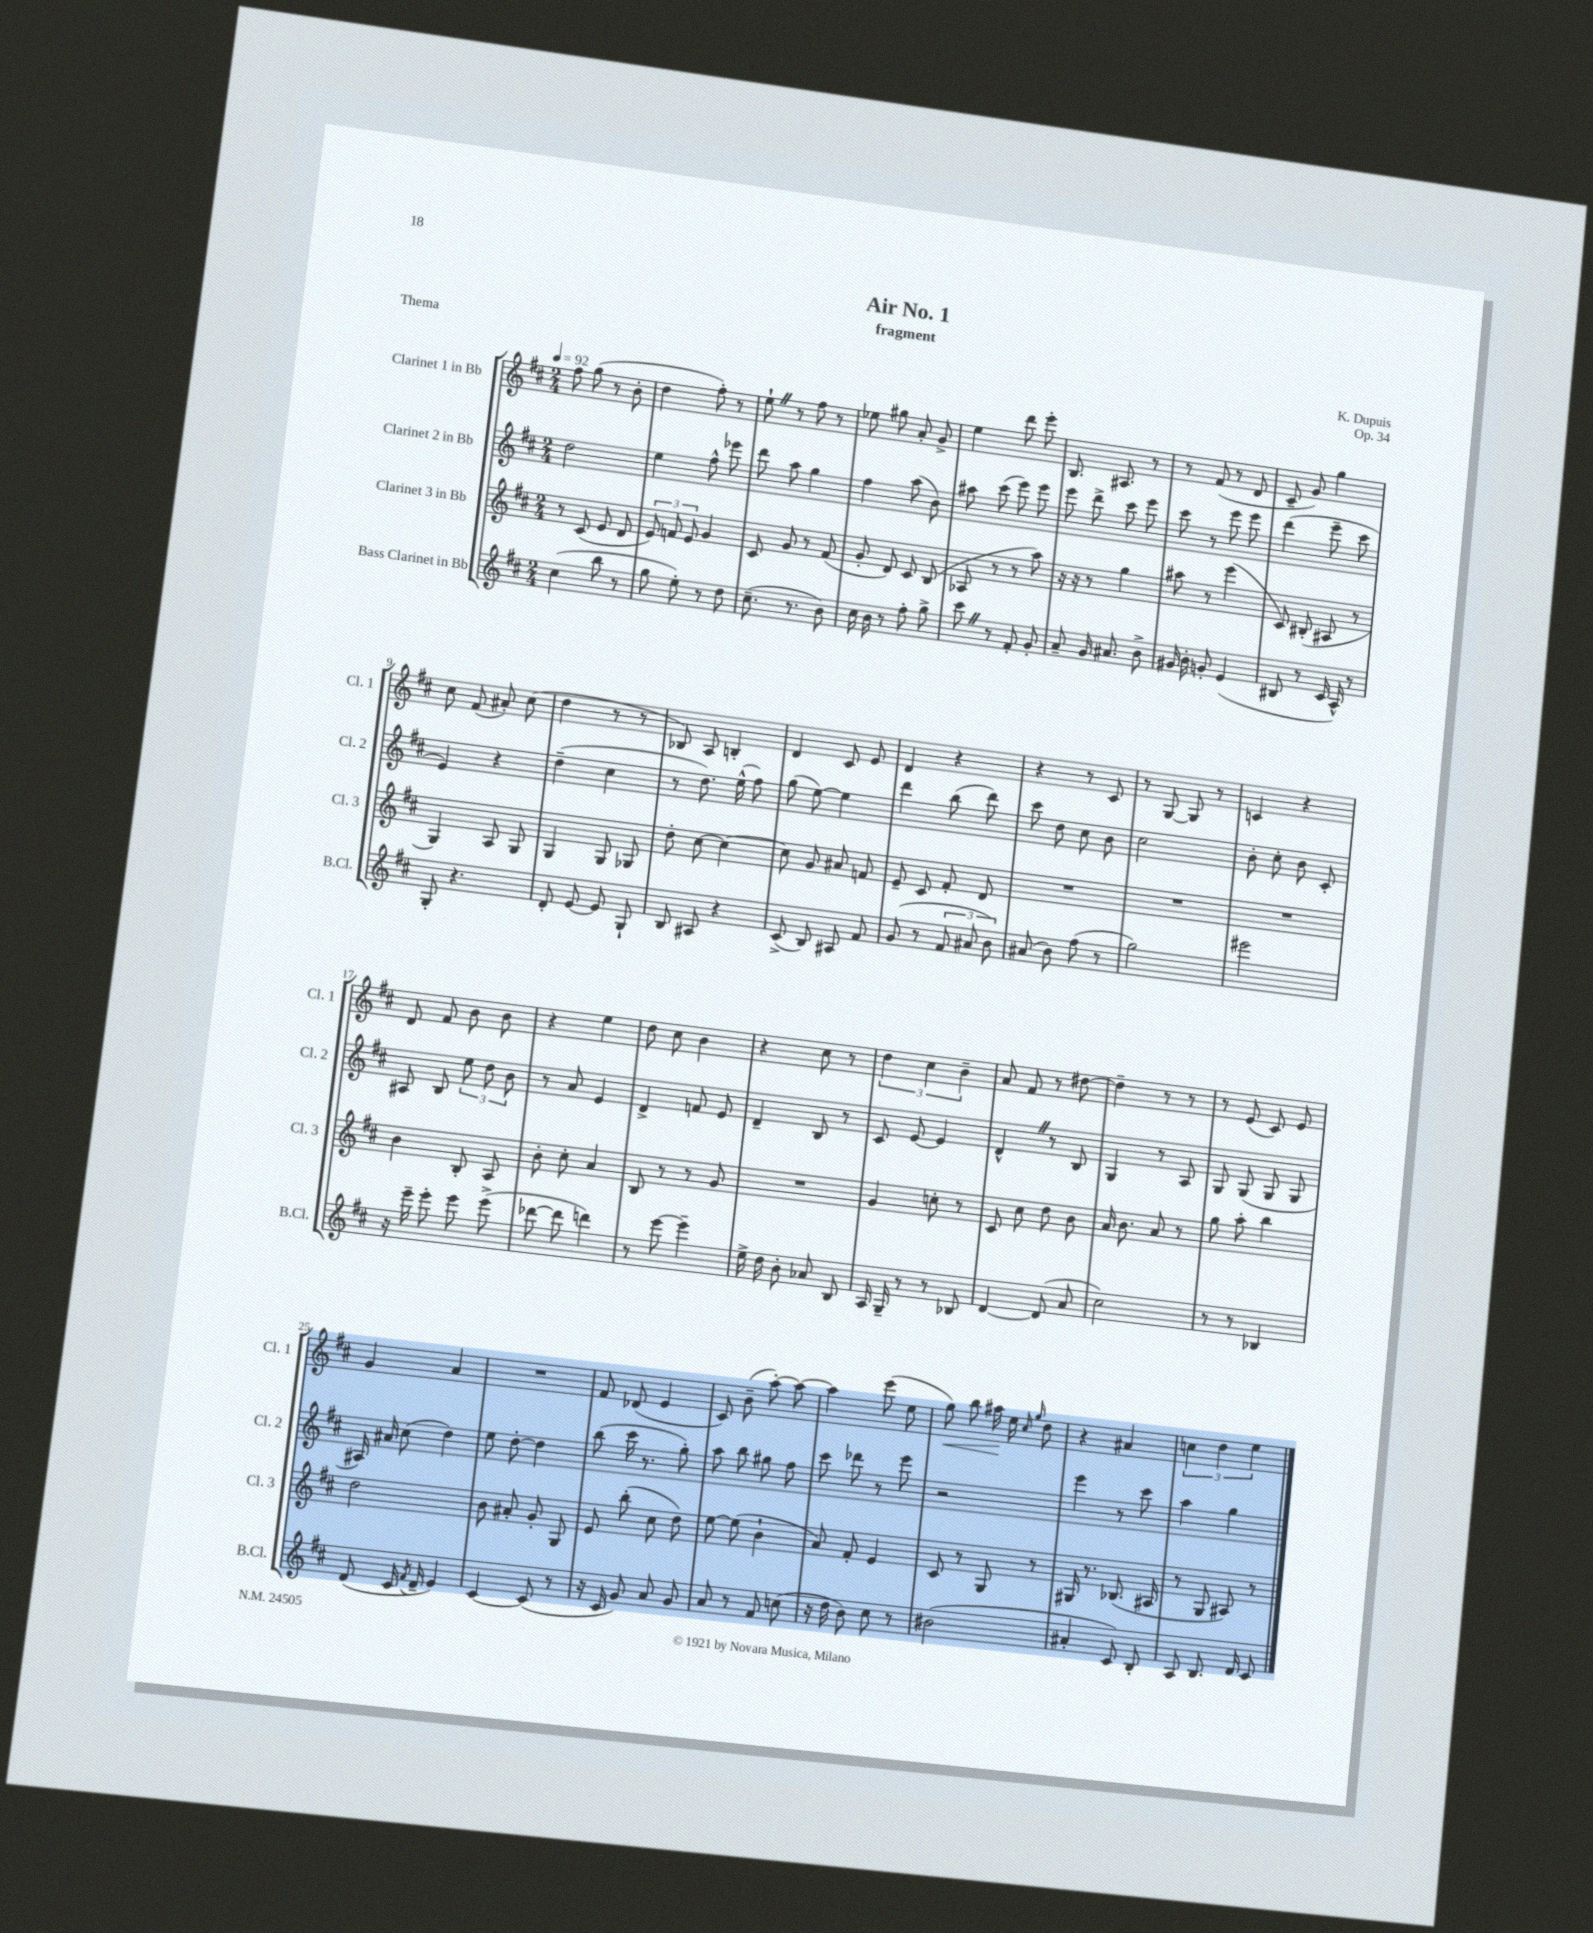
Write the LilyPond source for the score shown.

\header { title = "Air No. 1" composer = "K. Dupuis" subtitle = "fragment" opus = "Op. 34" piece = "Thema" }
<<
\new StaffGroup <<
\new Staff = "s0" \with { instrumentName = "Clarinet 1 in Bb" shortInstrumentName = "Cl. 1" } {
    \clef treble \key d \major \numericTimeSignature \time 2/4 \tempo 4 = 92
    \autoBeamOff fis''8 g''8( r8 b'8-. |
    d''4 fis''8-.) r8 |
    e''8-! \once \override BreathingSign.text = \markup { \musicglyph "scripts.caesura.straight" } \breathe r8 fis''8 r8 |
    ees''8 gis''8 a'8-. g'8-> |
    e''4 d'''8 e'''8-. |
    b8. ais8. r8 |
    r8 fis'8( r8 d'8 |
    cis'8-- g'8) g''4 |
    cis''8 fis'8( ais'8-.) cis''8( |
    d''4 r8 r8 |
    bes8) a8 b4-. |
    d'4 cis'8 e'8 |
    d'4 r4 |
    r4 r8 cis'8 |
    r8 g8~ g8 r8 |
    c'4 r4 |
    d'8 fis'8 b'8 b'8 |
    r4 e''4 |
    d''8 cis''8 b'4 |
    r4 cis''8 r8 |
    \tuplet 3/2 { d''4 cis''4 b'4-- } |
    a'8 fis'8 r8 dis''8~ |
    dis''4-- r8 r8 |
    r8 e'8( cis'8) e'8 |
    g'4 a'4 |
    R2 |
    fis'8 des'8( e'4 |
    cis'8) b'8--( a''8~-.) a''8~ |
    a''4 e'''8( e''8 |
    g''8\<) b''8 ais''16\! e''16 \grace { cis''16 g''16 } d''8 |
    r4 ais'4 |
    \tuplet 3/2 { c''4 d''4 e''4 } \bar "|." |
}
\new Staff = "s1" \with { instrumentName = "Clarinet 2 in Bb" shortInstrumentName = "Cl. 2" } {
    \clef treble \key d \major \numericTimeSignature \time 2/4
    \autoBeamOff d''2 |
    e''4 fis''8-^ ees'''8 |
    d'''8 a''8 g''4 |
    fis''4 a''8( b'8) |
    ais''8 cis'''8( e'''8) e'''8 |
    e'''8 d'''8-> cis'''8 e'''8 |
    cis'''8 r8 e'''8 e'''8 |
    d'''4( e'''8-- cis'''8 |
    e'4) r4 |
    d''4--( cis''4 |
    r8 d''8.) e''16-^( fis''8) |
    g''8( e''8~) e''4 |
    d'''4 b''8( d'''8) |
    cis'''8 d''8 cis''8 b'8 |
    cis''2 |
    b'8-. cis''8-. b'8 cis'8-. |
    ais8 b8 \tuplet 3/2 { e''8 d''8 b'8 } |
    r8 a'8 e'4 |
    d'4-> f'8 e'8 |
    d'4-- b8 r8 |
    cis'8 e'8~ e'4 |
    d'4-^ \once \override BreathingSign.text = \markup { \musicglyph "scripts.caesura.straight" } \breathe r8 b8 |
    g4 r8 a8 |
    g8 g8( g8 g8 |
    ais16) ais'16 cis''8( d''4) |
    e''8 d''8~-. d''4 |
    b''8( cis'''16 r8. g''8-.) |
    a''8 b''8 gis''8 fis''8 |
    cis'''8 des'''8 r8 e'''8 |
    r2 |
    e'''4 r8 cis'''8 |
    a''4 g''4 \bar "|." |
}
\new Staff = "s2" \with { instrumentName = "Clarinet 3 in Bb" shortInstrumentName = "Cl. 3" } {
    \clef treble \key d \major \numericTimeSignature \time 2/4
    \autoBeamOff r8 cis'8( e'8 d'8 |
    \tuplet 3/2 { e'8) f'8 e'8 } g'4 |
    cis'8 g'8 r8 fis'8( |
    g'8-. d'8) cis'8 b8( |
    aes8 r8 r8 a''8) |
    r16 r16 r8 g''4 |
    ais''8 r8 e'''4( |
    cis'8) bis8-.( ais8 r8 |
    g4) a8 g8 |
    g4 g8 ges8 |
    d''8-. cis''8~ cis''4~ |
    cis''8 g'8 ais'8 f'8 |
    e'8-- cis'8 fis'8-. d'8 |
    R2 |
    R2 |
    R2 |
    b'4 b8-. a8 |
    b'8-. cis''8-. a'4 |
    b8 r8 r8 g'8 |
    R2 |
    g'4 c''8-. r8 |
    cis'8 cis''8 d''8 b'8 |
    a'16 b'8. a'8 r8 |
    g''8 a''8-. b''4 |
    d''2 |
    b'8 ais'8-. g'8-. g8 |
    e'8 b''8-.( cis''8 d''8) |
    e''8~ e''8( b'4-! |
    a'8) fis'8-. e'4 |
    cis'8 r8 g8 r8 |
    gis16 r8. bes8.( ais16 |
    r8 g8 ais8) r8 \bar "|." |
}
\new Staff = "s3" \with { instrumentName = "Bass Clarinet in Bb" shortInstrumentName = "B.Cl." } {
    \clef treble \key d \major \numericTimeSignature \time 2/4
    \autoBeamOff cis''4( b''8 r8 |
    g''8 e''8-.) r8 d''8 |
    cis''8.--( r8. b'8) |
    cis''16 b'16 r8 fis''8-. g''8-> |
    cis'''8 \once \override BreathingSign.text = \markup { \musicglyph "scripts.caesura.straight" } \breathe r8 fis'8-. g'8-. |
    a'8-- g'16 ais'8. b'8-> |
    gis'16 b'16-. g'8-. e'4( |
    bis8 r8 cis'16 a16-^) r8 |
    g8-. r4. |
    d'8-. e'8~ e'8 g8-! |
    b8 ais8 r4 |
    cis'8->( b8) ais8 fis'8 |
    g'8( r8 \tuplet 3/2 { fis'8 ais'8 b'8) } |
    ais'8( b'8) fis''8( r8 |
    g''2) |
    eis'''2 |
    r16 e'''16-- e'''8-. e'''8 e'''8->( |
    des'''8~ des'''8 d'''4) |
    r8 e'''8~ e'''4-- |
    e''16-> d''16 b'8-. aes'8 b8 |
    a16 g16-- r8 r8 bes8 |
    d'4~ d'8( a'8 |
    cis''2) |
    r8 r8 bes4 |
    d'8( cis'16 \acciaccatura { fis'8 } d'16-- e'4) |
    cis'4~ cis'8( r8 |
    r16 cis'16 g'8) a'8 g'8 |
    a'8 r8 fis'8 c''8( |
    r16 d''16 b'8) cis''8 r8 |
    bis'2( |
    ais'4-. cis'8) b8-. |
    a8 b8. d'16 cis'8 \bar "|." |
}
>>
>>
